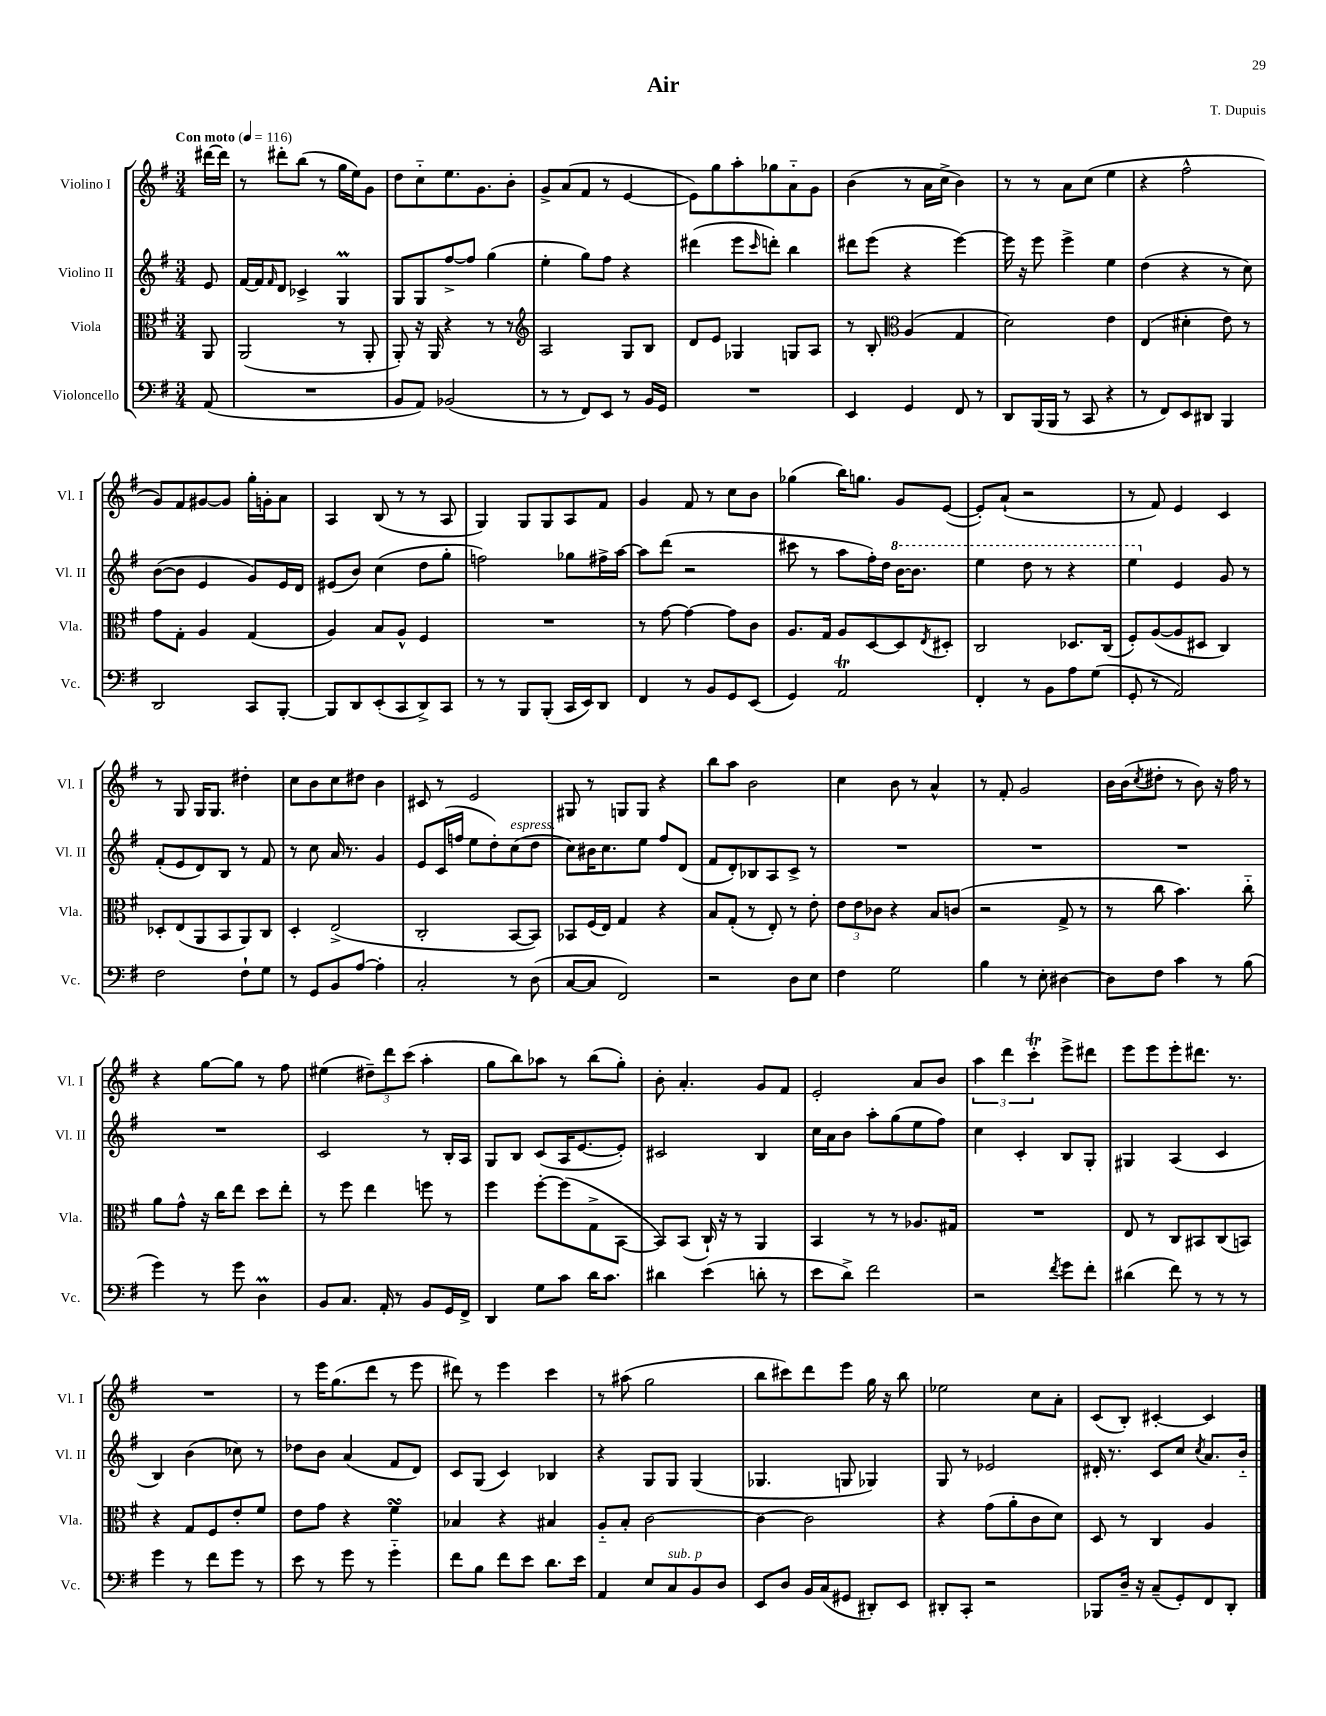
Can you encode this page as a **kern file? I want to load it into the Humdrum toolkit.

**kern	**kern	**kern	**kern
*staff4	*staff3	*staff2	*staff1
*clefF4	*clefC3	*clefG2	*clefG2
*k[f#]	*k[f#]	*k[f#]	*k[f#]
*M3/4	*M3/4	*M3/4	*M3/4
*MM116	*MM116	*MM116	*MM116
(8AA	8AA	8e	[16ddd#
.	.	.	16ddd#]
=	=	=	=
2.r	(2AA	[16f#	8r
.	.	16f#]	.
.	.	16qqf#	.
.	.	8d	8ddd#'
.	.	4c-^	(8bb
.	.	.	8r
.	8r	4G	16gg
.	.	.	16ee)
.	8AA'	.	8g
=	=	=	=
8BB	8AA')	8G	8dd
8AA)	16r	8G	8cc'~
.	16AA	.	.
(2BB-	4r	[8ff#^	8.ee
.	.	8ff#]	.
.	.	.	8.g
.	8r	(4gg	.
.	8r	.	8b'
=	=	=	=
*	*clefG2	*	*
8r	2A	4ee'	8g^
8r	.	.	(8a
8FF#)	.	8gg)	8f#
8EE	.	8ff#	8r
8r	8G	4r	[4e
16BB	8B	.	.
16GG	.	.	.
=	=	=	=
2.r	8d	(4ddd#	8e])
.	8e	.	8gg
.	4G-	8eee	8aa'
.	.	16qqccc	.
.	.	8ddd')	8gg-
.	8G	4bb	8a'~
.	8A	.	8g
=	=	=	=
4EE	8r	8ddd#	(4b
.	8B'	(8eee	.
*	*clefC3	*	*
4GG	(4A	4r	8r
.	.	.	16a
.	.	.	16cc^
8FF#	4G	[4eee)	4b)
8r	.	.	.
=	=	=	=
8DD	2d)	16eee]	8r
.	.	16r	.
(16BBB	.	8eee	8r
16BBB	.	.	.
8r	.	4eee^	8a
8CC	.	.	(8cc
4r	4e	4ee	4ee
=	=	=	=
8r	(4E	(4dd	4r
8FF#)	.	.	.
8EE	4d#'	4r	2ff#^^
8DD#	.	.	.
4BBB	8e)	8r	.
.	8r	8cc)	.
=	=	=	=
2DD	8g	([8b	8g)
.	8G'	8b]	8f#
.	4A	4e	[8g#
.	.	.	8g#]
8CC	(4G	8g)	16gg'
.	.	.	16g'
[8BBB'	.	16e	8a
.	.	16d	.
=	=	=	=
8BBB]	4A)	(8e#	4A
8DD	.	8b)	.
(8EE'	8B	(4cc	(8B
8CC	8A^^	.	8r
8DD^)	4F#	8dd	8r
8CC	.	8gg'	8A
=	=	=	=
8r	2.r	2ff)	4G)
8r	.	.	.
8BBB	.	.	8G
(8BBB'	.	.	8G
16CC	.	8gg-	8A
16EE)	.	.	.
8DD	.	16ff#^	8f#
.	.	[16aa	.
=	=	=	=
4FF#	8r	8aa]	4g
.	[8g	(8ddd	.
8r	4g_	2r	8f#
8BB	.	.	8r
8GG	8g]	.	8cc
(8EE	8c	.	8b
=	=	=	=
4GG)	8.A	8ccc#	(4gg-
.	.	8r	.
.	16G	.	.
2AA	8A	8aa	16bb)
.	.	.	8.gg
.	[8D	16ff#')	.
.	.	16dd	.
.	8D]	[16bb	8g
.	.	8.bb]	.
.	8qE	.	.
.	8D#'	.	([8e
=	=	=	=
4FF#'	2C	4eee	8e'])
.	.	.	(8a`
8r	.	8ddd	2r
8BB	.	8r	.
8A	8.D-	4r	.
(8G	.	.	.
.	(16C	.	.
=	=	=	=
8GG'	8F#')	4eee	8r
8r	([8A	.	8f#)
2AA)	8A]	4e	4e
.	8D#	.	.
.	4C)	8g	4c
.	.	8r	.
=	=	=	=
2F#	8D-'	(8f#'	8r
.	(8E	8e	8G
.	8AA	8d)	16G
.	.	.	8.G
.	8BB	8B	.
8F#`	8AA)	8r	4dd#'
8G	8C	8f#	.
=	=	=	=
8r	4D'	8r	8cc
8GG	.	8cc	8b
8BB	(2E^	16a	8cc
.	.	8.r	.
[8A	.	.	8dd#
4A']	.	4g	4b
=	=	=	=
2C'	2C'	8e	8c#
.	.	(16c	8r
.	.	16ff	.
.	.	8ee	2e
.	.	8dd')	.
8r	[8BB	(8cc	.
(8D	8BB])	8dd	.
=	=	=	=
[8C	8BB-	8cc)	8G#
8C]	(16F#	16b#	8r
.	16E)	8.cc	.
2FF#)	4G	.	8G
.	.	8ee	8G
.	4r	8ff#	4r
.	.	(8d	.
=	=	=	=
2r	8B	8f#	8bb
.	(8G'	8d')	8aa
.	8r	8B-	2b
.	8E')	8A	.
8D	8r	8c^	.
8E	8e'	8r	.
=	=	=	=
4F#	12e	2.r	4cc
.	12e	.	.
.	12c-	.	.
2G	4r	.	8b
.	.	.	8r
.	8B	.	4a^^
.	(8c	.	.
=	=	=	=
4B	2r	2.r	8r
.	.	.	8f#'
8r	.	.	2g
8E'	.	.	.
[4D#	8G^	.	.
.	8r	.	.
=	=	=	=
8D#]	8r	2.r	16b
.	.	.	(16b
.	.	.	8qcc
8F#	8cc	.	8dd#'
4c	4.b)	.	8r
.	.	.	8b)
8r	.	.	16r
.	.	.	16ff#
(8B	8cc'~	.	8r
=	=	=	=
4g)	8a	2.r	4r
.	8g^^	.	.
8r	16r	.	[8gg
.	16cc	.	.
8g	8ee	.	8gg]
4D	8dd	.	8r
.	8ee'	.	8ff#
=	=	=	=
8BB	8r	2c	(4ee#
8.C	8ff#	.	.
.	4ee	.	12dd#~)
16AA'	.	.	.
.	.	.	12ddd
8r	.	.	.
.	.	.	(12ccc
8BB	8ff	8r	4aa'
16GG	8r	16B'	.
16FF#^	.	16A	.
=	=	=	=
4DD	4ff#	8G	8gg
.	.	8B	8bb)
8G	[8ff#'	(8c	8aa-
8c	(8ff#]	16A	8r
.	.	[8.e	.
16d	8G^	.	(8bb
8.c	.	.	.
.	[8BB	8e'])	8gg')
=	=	=	=
4d#	8BB])	2c#	8b'
.	(8BB	.	4.a'
(4e	16C`)	.	.
.	16r	.	.
.	8r	.	.
8d'	4AA	4B	8g
8r	.	.	8f#
=	=	=	=
8e	4BB	16cc	2e'
.	.	16a	.
8d^)	.	8b	.
2f#	8r	8aa'	.
.	8r	(8gg	.
.	8.A-	8ee	8a
.	.	8ff#)	8b
.	16G#	.	.
=	=	=	=
2r	2.r	4cc	6aa
.	.	.	6ddd
.	.	4c'	.
.	.	.	6ccc'
8qf#	.	.	.
8g	.	8B	8eee^
8f#'	.	8G'	8ddd#
=	=	=	=
(4d#	8E	4G#	8eee
.	8r	.	8eee
8f#)	8C	(4A	8eee'
8r	8BB#	.	8.ddd#
8r	(8C	4c	.
.	.	.	8.r
8r	8BB)	.	.
=	=	=	=
4g	4r	4B)	2.r
8r	8G	(4b	.
8f#	8F#	.	.
8g	8e'	8cc-)	.
8r	8f#	8r	.
=	=	=	=
8e	8e	8dd-	8r
8r	8g	8b	16eee
.	.	.	(8.gg
8g	4r	(4a	.
8r	.	.	8ddd
4g'~	4f#	8f#	8r
.	.	8d)	8eee
=	=	=	=
8f#	4B-	8c	8ddd#)
8B	.	(8G	8r
8f#	4r	4c)	4eee
8e	.	.	.
8.d	4B#	4B-	4ccc
16e	.	.	.
=	=	=	=
4AA	8A'~	4r	8r
.	8B'	.	(8aa#
8E	[2c	8G	2gg
8C	.	8G	.
8BB	.	(4G	.
8D	.	.	.
=	=	=	=
8EE	4c_	4.G-	8bb
8D	.	.	8ccc#)
16BB	2c]	.	8ddd
(16C	.	.	.
8GG#	.	8G	8eee
8DD#')	.	4G-)	16gg
.	.	.	16r
8EE	.	.	8bb
=	=	=	=
8DD#'	4r	8G	2ee-
8CC'	.	8r	.
2r	(8g	2e-	.
.	8a'	.	.
.	8c	.	8cc
.	8d)	.	8a'
=	=	=	=
8BBB-	8D	16d#'	(8c
.	.	8.r	.
16D~	8r	.	8B')
16r	.	.	.
(8C~	4C	8c	[4c#'
8GG')	.	8cc	.
.	.	8qcc	.
8FF#	4A	8.a	4c#]
8DD'	.	.	.
.	.	16b'~	.
==	==	==	==
*-	*-	*-	*-
